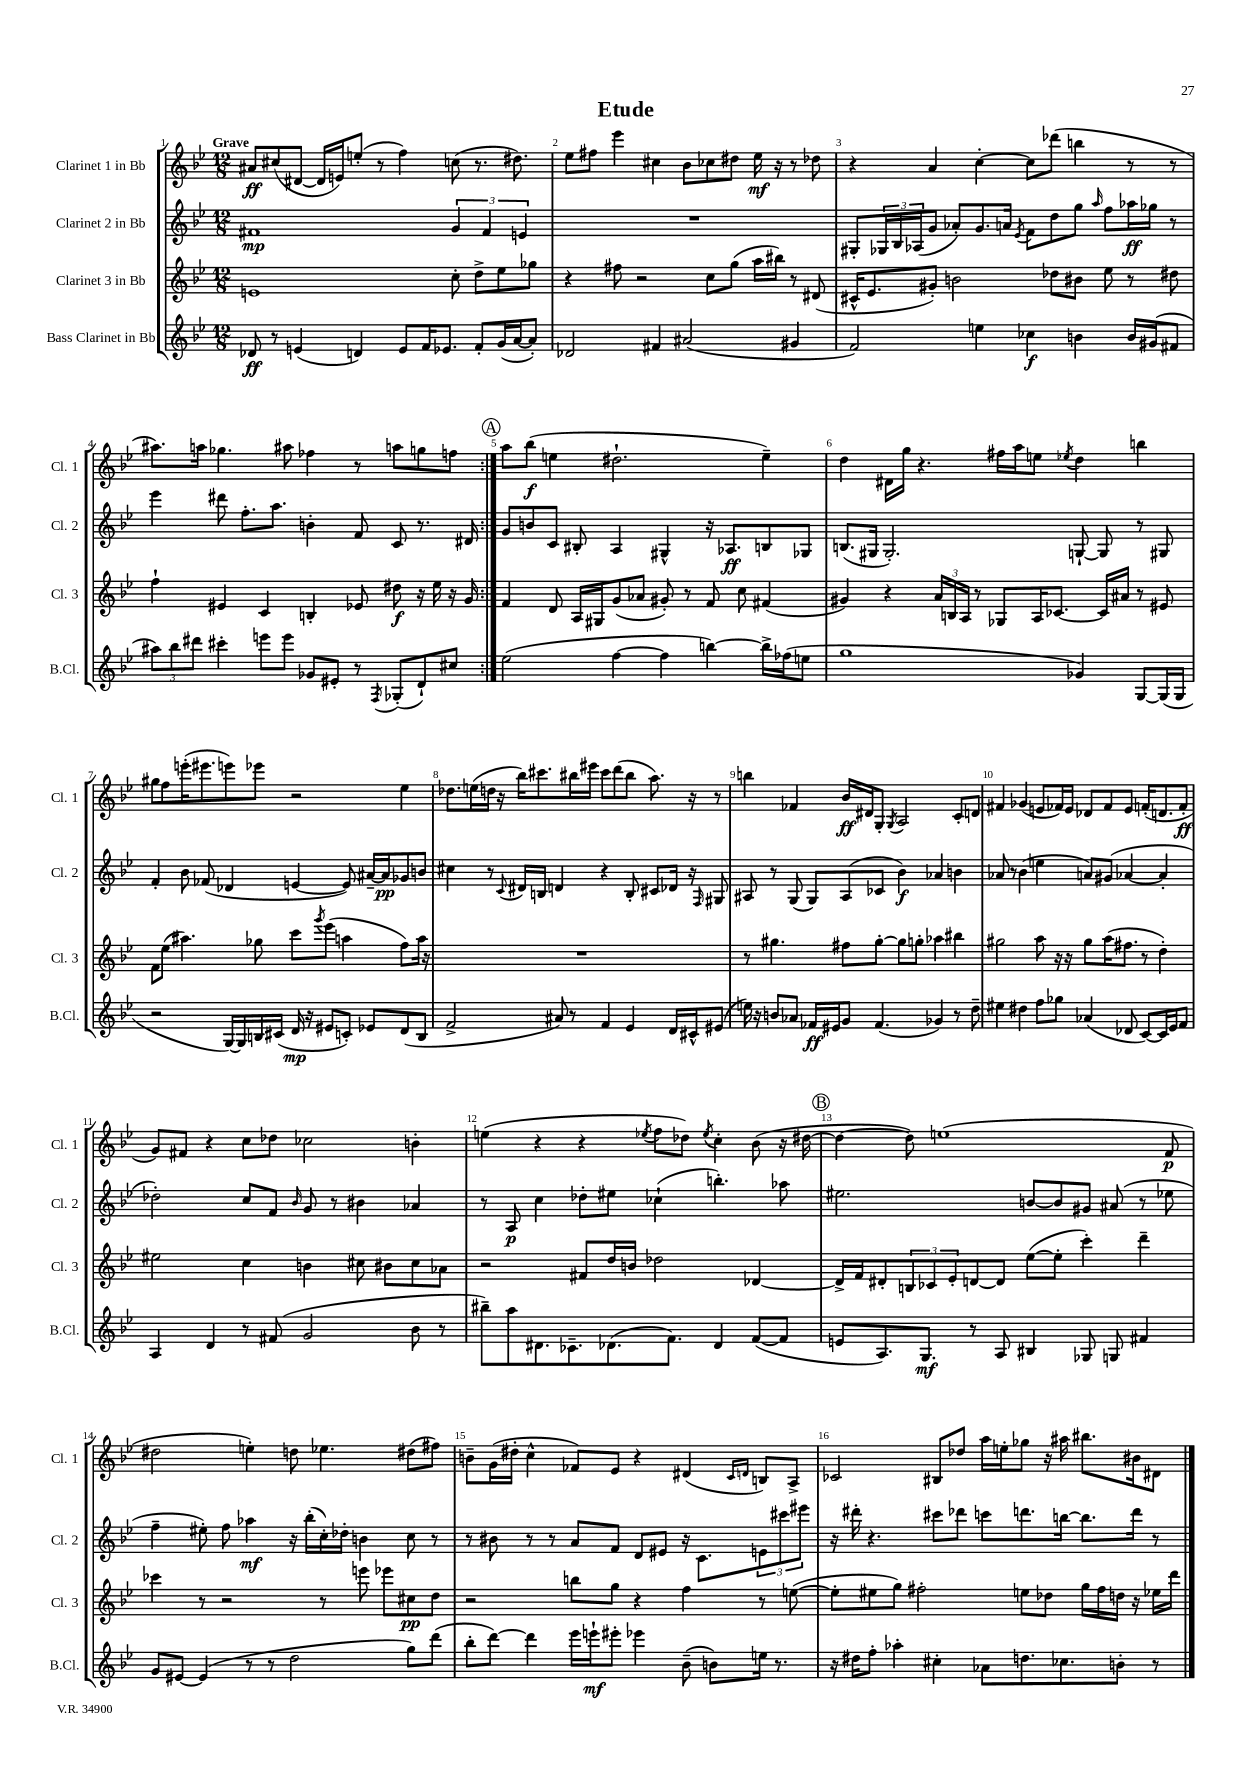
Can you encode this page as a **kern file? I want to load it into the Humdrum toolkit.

**kern	**dynam	**kern	**dynam	**kern	**dynam	**kern	**dynam
*part4	*part4	*part3	*part3	*part2	*part2	*part1	*part1
*staff4	*staff4	*staff3	*staff3	*staff2	*staff2	*staff1	*staff1
*I"Bass Clarinet in Bb	*	*I"Clarinet 3 in Bb	*	*I"Clarinet 2 in Bb	*	*I"Clarinet 1 in Bb	*
*I'B.Cl.	*	*I'Cl. 3	*	*I'Cl. 2	*	*I'Cl. 1	*
*clefG2	*	*clefG2	*	*clefG2	*	*clefG2	*
*k[b-e-]	*	*k[b-e-]	*	*k[b-e-]	*	*k[b-e-]	*
*M12/8	*	*M12/8	*	*M12/8	*	*M12/8	*
=1	=1	=1	=1	=1	=1	=1	=1
!	!	!	!	!	!	!LO:TX:a:B:t=Grave	!
8d-X/	ff	1en	.	1f#X	mp	8a#X/L	ff
8r	.	.	.	.	.	(8cc#X/	.
(4en/	.	.	.	.	.	[8d#X/J	.
.	.	.	.	.	.	16d#/LL]	.
.	.	.	.	.	.	16en/J)	.
4dn/)	.	.	.	.	.	(8een'/J	.
.	.	.	.	.	.	8r	.
8e/L	.	.	.	.	.	4ff\)	.
16f/K	.	.	.	.	.	.	.
8.e-X/J	.	.	.	.	.	.	.
.	.	8cc'\	.	6g/	.	(8ccn\	.
8f'/L	.	8dd^\L	.	.	.	8.r	.
.	.	.	.	6f#/	.	.	.
(16g/L	.	8ee-\	.	.	.	.	.
[16a/J	.	.	.	.	.	8.dd#X\)	.
.	.	.	.	6en/	.	.	.
8a'/J])	.	8gg-X\J	.	.	.	.	.
=2	=2	=2	=2	=2	=2	=2	=2
2d-X/	.	4r	.	1.r	.	8ee-\L	.
.	.	.	.	.	.	8ff#X\J	.
.	.	8ff#X\	.	.	.	4eee-\	.
.	.	2r	.	.	.	.	.
4f#X/	.	.	.	.	.	4cc#X\	.
(2a#X/	.	.	.	.	.	8b-\L	.
.	.	8cc\L	.	.	.	8cc-X\	.
.	.	(8gg\J	.	.	.	8dd#X\J	.
.	.	16aa\LL	.	.	.	16ee-\	mf
.	.	16bb#X\JJ)	.	.	.	16r	.
4g#X/	.	8r	.	.	.	8r	.
.	.	(8d#X/	.	.	.	8dd-X\	.
=3	=3	=3	=3	=3	=3	=3	=3
2f/)	.	16c#X^^/KL	.	8G#X'/L	.	4r	.
.	.	8.e-/	.	.	.	.	.
.	.	.	.	24G-X/L	.	.	.
.	.	.	.	24B-/	.	.	.
.	.	.	.	(24A-X/J	.	.	.
.	.	8g#X'/J)	.	8g/J	.	4a/	.
.	.	2bn\	.	8a-X'/L)	.	.	.
4een\	.	.	.	8.g/	.	[4cc'\	.
.	.	.	.	16an/Jk	.	.	.
.	.	.	.	8qe-/	.	.	.
4cc-X\	f	.	.	8f\L	.	8cc\L]	.
.	.	8dd-X\L	.	8dd\	.	(8ddd-X\J	.
4bn\	.	8b#X\J	.	8gg\J	.	4bbn\	.
.	.	.	.	16qqaa/	.	.	.
.	.	8ee-\	.	8ff\L	.	.	.
16b/LL	.	8r	.	16aa-X\L	ff	8r	.
(16g#X/J	.	.	.	16gg-X\JJ	.	.	.
8f#X/J	.	8dd#X\	.	8r	.	8r	.
!!LO:LB:g=z
=4	=4	=4	=4	=4	=4	=4	=4
12aa#X\L)	.	4ff`\	.	4eee-\	.	8.aa#X\L)	.
12bb-\	.	.	.	.	.	.	.
12ddd#X\J	.	.	.	.	.	.	.
.	.	.	.	.	.	16aan\Jk	.
4ccc#X'\	.	4e#X/	.	8ddd#X\	.	4.gg-X\	.
.	.	.	.	8.ff'\L	.	.	.
8eeen\L	.	4c/	.	.	.	.	.
.	.	.	.	8.aa\J	.	.	.
8eee\J	.	.	.	.	.	8aa#X\	.
8g-X/L	.	4Bn'/	.	4bn'\	.	4ff-X\	.
8e#X'/J	.	.	.	.	.	.	.
8r	.	8e-X/	.	8f/	.	8r	.
8qF/	.	.	.	.	.	.	.
(8G-X'/L	.	8dd#X\	f	8c/	.	8aan\L	.
8d`/)	.	16r	.	8.r	.	8ggn\	.
.	.	16ee-\	.	.	.	.	.
8cc#X/J	.	16r	.	.	.	8ffn\J	.
.	.	16g/	.	16d#X/	.	.	.
!!LO:REH:place=s1:t=A
=5:|!	=5:|!	=5:|!	=5:|!	=5:|!	=5:|!	=5:|!	=5:|!
(2ee-\	.	4f/	.	8g/L	.	8aa\L	.
.	.	.	.	8bn/	.	(8bb-\J	f
.	.	8d/	.	8c/J	.	4een\	.
.	.	16A/LL	.	8B#X'/	.	.	.
.	.	16G#X/J	.	.	.	.	.
[4ff\	.	(8g/	.	4A/	.	2.dd#X`\	.
.	.	8a-X/J	.	.	.	.	.
4ff\]	.	8g#X'/)	.	4G#X^^/	.	.	.
.	.	8r	.	.	.	.	.
[4bbn\)	.	8f/	.	16r	.	.	.
.	.	.	.	8.A-X/L	ff	.	.
.	.	8cc\	.	.	.	.	.
16bb^\LL]	.	(4f#X/	.	8Bn/	.	4ee~\)	.
(16ff-X\J	.	.	.	.	.	.	.
8een\J	.	.	.	8G-X/J	.	.	.
=6	=6	=6	=6	=6	=6	=6	=6
1gg	.	4g#X/)	.	(8.Bn/L	.	4dd\	.
.	.	.	.	16G#X/Jk	.	.	.
.	.	4r	.	2.G#'/)	.	16d#X\LL	.
.	.	.	.	.	.	16gg\JJ	.
.	.	.	.	.	.	4.r	.
.	.	24a/LL	.	.	.	.	.
.	.	24Bn/	.	.	.	.	.
.	.	24A/JJ	.	.	.	.	.
.	.	8r	.	.	.	.	.
.	.	8G-X/L	.	.	.	16ff#X\LL	.
.	.	.	.	.	.	16aa\J	.
.	.	16A/K	.	.	.	8een\J	.
.	.	[8.c-X/J	.	.	.	.	.
.	.	.	.	.	.	8qee-X/	.
4g-X/)	.	.	.	[8Gn`/	.	4dd\	.
.	.	16c-/LL]	.	8G/]	.	.	.
.	.	16a#X/JJ	.	.	.	.	.
[8G/L	.	8r	.	8r	.	4bbn\	.
(16G/L]	.	8e#X/	.	8G#X/	.	.	.
16G/JJ	.	.	.	.	.	.	.
!!LO:LB:g=z
=7	=7	=7	=7	=7	=7	=7	=7
2r	.	8f\L	.	4f'/	.	8gg#X\L	.
.	.	(8ee-\J	.	.	.	8ff\	.
.	.	4.aa#X\)	.	8b-\	.	(16eeen'\K	.
.	.	.	.	.	.	8.eee#X\	.
.	.	.	.	(8f-X/	.	.	.
[16G/LL)	.	.	.	4d-X/	.	8eeen\)	.
16G/]	.	.	.	.	.	.	.
16Bn/	.	8gg-X\	.	.	.	8eee-X\J	.
(16c#X/JJ	.	.	.	.	.	.	.
16d/	mp	8ccc\L	.	[4en/	.	2r	.
16r	.	.	.	.	.	.	.
.	.	8qggg/	.	.	.	.	.
8e#X/L	.	(8eee-\J	.	.	.	.	.
8cn'/J)	.	4aan\	.	8e/])	.	.	.
8e-X/L	.	.	.	[16a#X~/LL	.	.	.
.	.	.	.	16a#/J]	pp	.	.
(8d/	.	8ff\L)	.	8g-X/	.	4ee-\	.
8B/J	.	16aa\Jk	.	8bn/J	.	.	.
.	.	16r	.	.	.	.	.
=8	=8	=8	=8	=8	=8	=8	=8
2f^/	.	1.r	.	4cc#X\	.	8.dd-X\L	.
.	.	.	.	.	.	(16een\L	.
.	.	.	.	8r	.	16ddn\JJ	.
.	.	.	.	.	.	16r	.
.	.	.	.	8qqc/	.	.	.
.	.	.	.	16d#X/LL	.	16bb-\KL)	.
.	.	.	.	16Bn/JJ	.	8.ccc#X\	.
8a#X/)	.	.	.	4dn/	.	.	.
8r	.	.	.	.	.	16bb#X\L	.
.	.	.	.	.	.	16eee#X\JJ	.
4f/	.	.	.	4r	.	8ccc#\L	.
.	.	.	.	.	.	(8ddd\	.
4e-/	.	.	.	8B'/	.	8bb#\J	.
.	.	.	.	8c#X/L	.	8.aa\)	.
16d/LL	.	.	.	16d-X/Jk	.	.	.
16c#X^^/J	.	.	.	16r	.	16r	.
.	.	.	.	16qqF/	.	.	.
(8e#X/J	.	.	.	8G#X/	.	8r	.
=9	=9	=9	=9	=9	=9	=9	=9
16een\)	.	8r	.	8A#X/	.	4bbn\	.
16r	.	.	.	.	.	.	.
8bn/L	.	4.gg#X\	.	8r	.	.	.
8a-X/J	.	.	.	(8G/	.	4f-X/	.
16f-X/LL	ff	.	.	8G/L)	.	.	.
16e#X/J	.	.	.	.	.	.	.
8g/J	.	8ff#X\L	.	(8A#/	.	16b-/LL	ff
.	.	.	.	.	.	16d#X/J	.
(4.f-/	.	[8gg#'\J	.	8c-X/J	.	8G'/J	.
.	.	.	.	.	.	8qG/	.
.	.	8gg#\L]	.	4b-\)	f	2A/	.
.	.	8ggn'\J	.	.	.	.	.
4g-X/)	.	4aa-X\	.	4a-X/	.	.	.
8r	.	4bb#X\	.	4bn\	.	8c'/L	.
8dd~\	.	.	.	.	.	8dn/J	.
=10	=10	=10	=10	=10	=10	=10	=10
4ee#X\	.	2gg#X\	.	8a-X/	.	4f#X/	.
.	.	.	.	8r	.	.	.
4dd#X\	.	.	.	(4b-\	.	(4g-X/	.
8ff\L	.	8aa\	.	4een\	.	8en/L	.
8gg-X\J	.	16r	.	.	.	16f-X/L)	.
.	.	16r	.	.	.	16e/JJ	.
(4a-X/	.	8gg#\L	.	8an/L)	.	8d-X/L	.
.	.	(16aa\K	.	(8g#X/J	.	8f-/	.
.	.	8.ff#X\J	.	.	.	.	.
8d-X/	.	.	.	[4a-X/	.	8e/J	.
[8c/L)	.	8r	.	.	.	(16fn'/KL	.
.	.	.	.	.	.	8.dn/	.
16c/L]	.	4dd'\)	.	4a-'/]	.	.	.
16e-/J	.	.	.	.	.	.	.
8f/J	.	.	.	.	.	8f'/J	ff
!!LO:LB:g=z
=11	=11	=11	=11	=11	=11	=11	=11
4A/	.	2ee#X\	.	2dd-X'\)	.	8g/L)	.
.	.	.	.	.	.	8f#X/J	.
4d/	.	.	.	.	.	4r	.
8r	.	4cc\	.	8cc/L	.	8cc\L	.
(8f#X/	.	.	.	8f/J	.	8dd-X\J	.
.	.	.	.	16qqb-/	.	.	.
2g/	.	4bn\	.	8g/	.	2cc-X\	.
.	.	.	.	8r	.	.	.
.	.	8cc#X\	.	4b#X\	.	.	.
.	.	8b#X\L	.	.	.	.	.
8b-\	.	8cc#\	.	4a-X/	.	4bn'\	.
8r	.	8a-X\J	.	.	.	.	.
=12	=12	=12	=12	=12	=12	=12	=12
8bb#X~\L)	.	2r	.	8r	.	(4een\	.
8aa\	.	.	.	8A/	p	.	.
8.d#X\	.	.	.	4cc\	.	4r	.
8.c-X~\	.	.	.	.	.	.	.
.	.	8f#X/L	.	8dd-X'\L	.	4r	.
(8.d-X\	.	16dd/L	.	8ee#X\J	.	.	.
.	.	16bn/JJ	.	.	.	.	.
.	.	.	.	.	.	8qee-X/	.
.	.	2dd-X\	.	(4cc-X`\	.	8ff\L	.
8.f\J)	.	.	.	.	.	.	.
.	.	.	.	.	.	8dd-X\J)	.
.	.	.	.	.	.	8qee-/	.
4d-/	.	.	.	4.bbn'\)	.	4cc'\	.
([8f/L	.	[4d-X/	.	.	.	(8b-\	.
8f/J]	.	.	.	8aa-X\	.	16r	.
.	.	.	.	.	.	[16dd#X\	.
!!LO:REH:place=s1:t=B
=13	=13	=13	=13	=13	=13	=13	=13
8en/L	.	16d-^/LL]	.	2.ee#X\	.	4dd#\_	.
.	.	16f/J	.	.	.	.	.
8.A/)	.	8d#X'/	.	.	.	.	.
.	.	12Bn/	.	.	.	8dd#\])	.
8.G/J	mf	.	.	.	.	.	.
.	.	12c-X/	.	.	.	.	.
.	.	.	.	.	.	(1een	.
.	.	12e-'/	.	.	.	.	.
8r	.	[8dn/	.	.	.	.	.
8A/	.	8d/J]	.	.	.	.	.
4B#X/	.	([8ee-\L	.	[8bn/L	.	.	.
.	.	8ee-'\J]	.	8b/]	.	.	.
8G-X/	.	4ccc'\)	.	8g#X/J	.	.	.
8Gn/	.	.	.	(8a#X/	.	.	.
4f#X/	.	4ddd~\	.	8r	.	.	.
.	.	.	.	8ee-X\	.	8f/	p
!!LO:LB:g=z
=14	=14	=14	=14	=14	=14	=14	=14
8g/L	.	4ccc-X\	.	4ff~\	.	2dd#X\	.
[8e#X/J	.	.	.	.	.	.	.
(4e#/]	.	8r	.	8ee#X'\)	.	.	.
.	.	2r	.	8ff\	.	.	.
8r	.	.	.	4aa-X\	mf	4een'\)	.
8r	.	.	.	.	.	.	.
2dd\	.	.	.	16r	.	8ddn\	.
.	.	.	.	(16bb-'\LL	.	.	.
.	.	8r	.	16cc'\)	.	4.ee-X\	.
.	.	.	.	16dd-X'\JJ	.	.	.
.	.	8eeen\	.	4bn\	.	.	.
.	.	8eee-X\L	.	.	.	.	.
8gg\L)	.	8cc#X\	pp	8cc\	.	(8dd#X\L	.
(8ddd\J	.	8dd\J	.	8r	.	8ff#X\J)	.
=15	=15	=15	=15	=15	=15	=15	=15
8bb-'\L	.	2r	.	8r	.	8bn~\L	.
[8ddd\J)	.	.	.	8b#X\	.	(16g\L	.
.	.	.	.	.	.	16dd#X'\JJ	.
4ddd\]	.	.	.	8r	.	4cc^^\	.
.	.	.	.	8r	.	.	.
16eee-\LL	.	8bbn\L	.	8a/L	.	8f-X/L)	.
16eeen`\J	mf	.	.	.	.	.	.
8eee#X'\J	.	8gg\J	.	8f/J	.	8e-/J	.
4eee-X\	.	4r	.	8d/L	.	4r	.
.	.	.	.	8e#X/J	.	.	.
(8b-~\	.	4ff\	.	16r	.	(4d#X/	.
.	.	.	.	8.c\L	.	.	.
8bn\L)	.	.	.	.	.	.	.
.	.	.	.	.	.	16qqc/LL	.
.	.	.	.	.	.	16qqdn/JJ	.
16een\Jk	.	8r	.	12en\	.	8Bn/L)	.
8.r	.	.	.	.	.	.	.
.	.	.	.	12ccc#X\	.	.	.
.	.	([8een\	.	.	.	8A^/J	.
.	.	.	.	12eee#X\J	.	.	.
=16	=16	=16	=16	=16	=16	=16	=16
16r	.	8ee'\L]	.	16r	.	2c-X/	.
16dd#X\KL	.	.	.	16ddd#X'\	.	.	.
8ff'\J	.	8ee#X\	.	4.r	.	.	.
4aa-X'\	.	8gg\J)	.	.	.	.	.
.	.	2ff#X'\	.	.	.	.	.
4cc#X'\	.	.	.	8ccc#X\L	.	8B#X/L	.
.	.	.	.	8ddd-X\J	.	8dd-X/J	.
8a-X\L	.	.	.	8cccn\L	.	16aa\LL	.
.	.	.	.	.	.	16een'\J	.
8.ddn\	.	8een\L	.	8.dddn\	.	8gg-X\J	.
.	.	8dd-X\J	.	.	.	16r	.
8.cc-X\	.	.	.	[16bbn\Jk	.	16aa#X\	.
.	.	16gg\LL	.	8.bb\L]	.	8.bb#X\L	.
.	.	16ff#\	.	.	.	.	.
8bn'\J	.	16ddn\JJ	.	.	.	.	.
.	.	16r	.	16ddd\Jk	.	16b#X\k	.
8r	.	16ee-X\LL	.	8r	.	8d#X\J	.
.	.	16ddd\JJ	.	.	.	.	.
==	==	==	==	==	==	==	==
*-	*-	*-	*-	*-	*-	*-	*-
